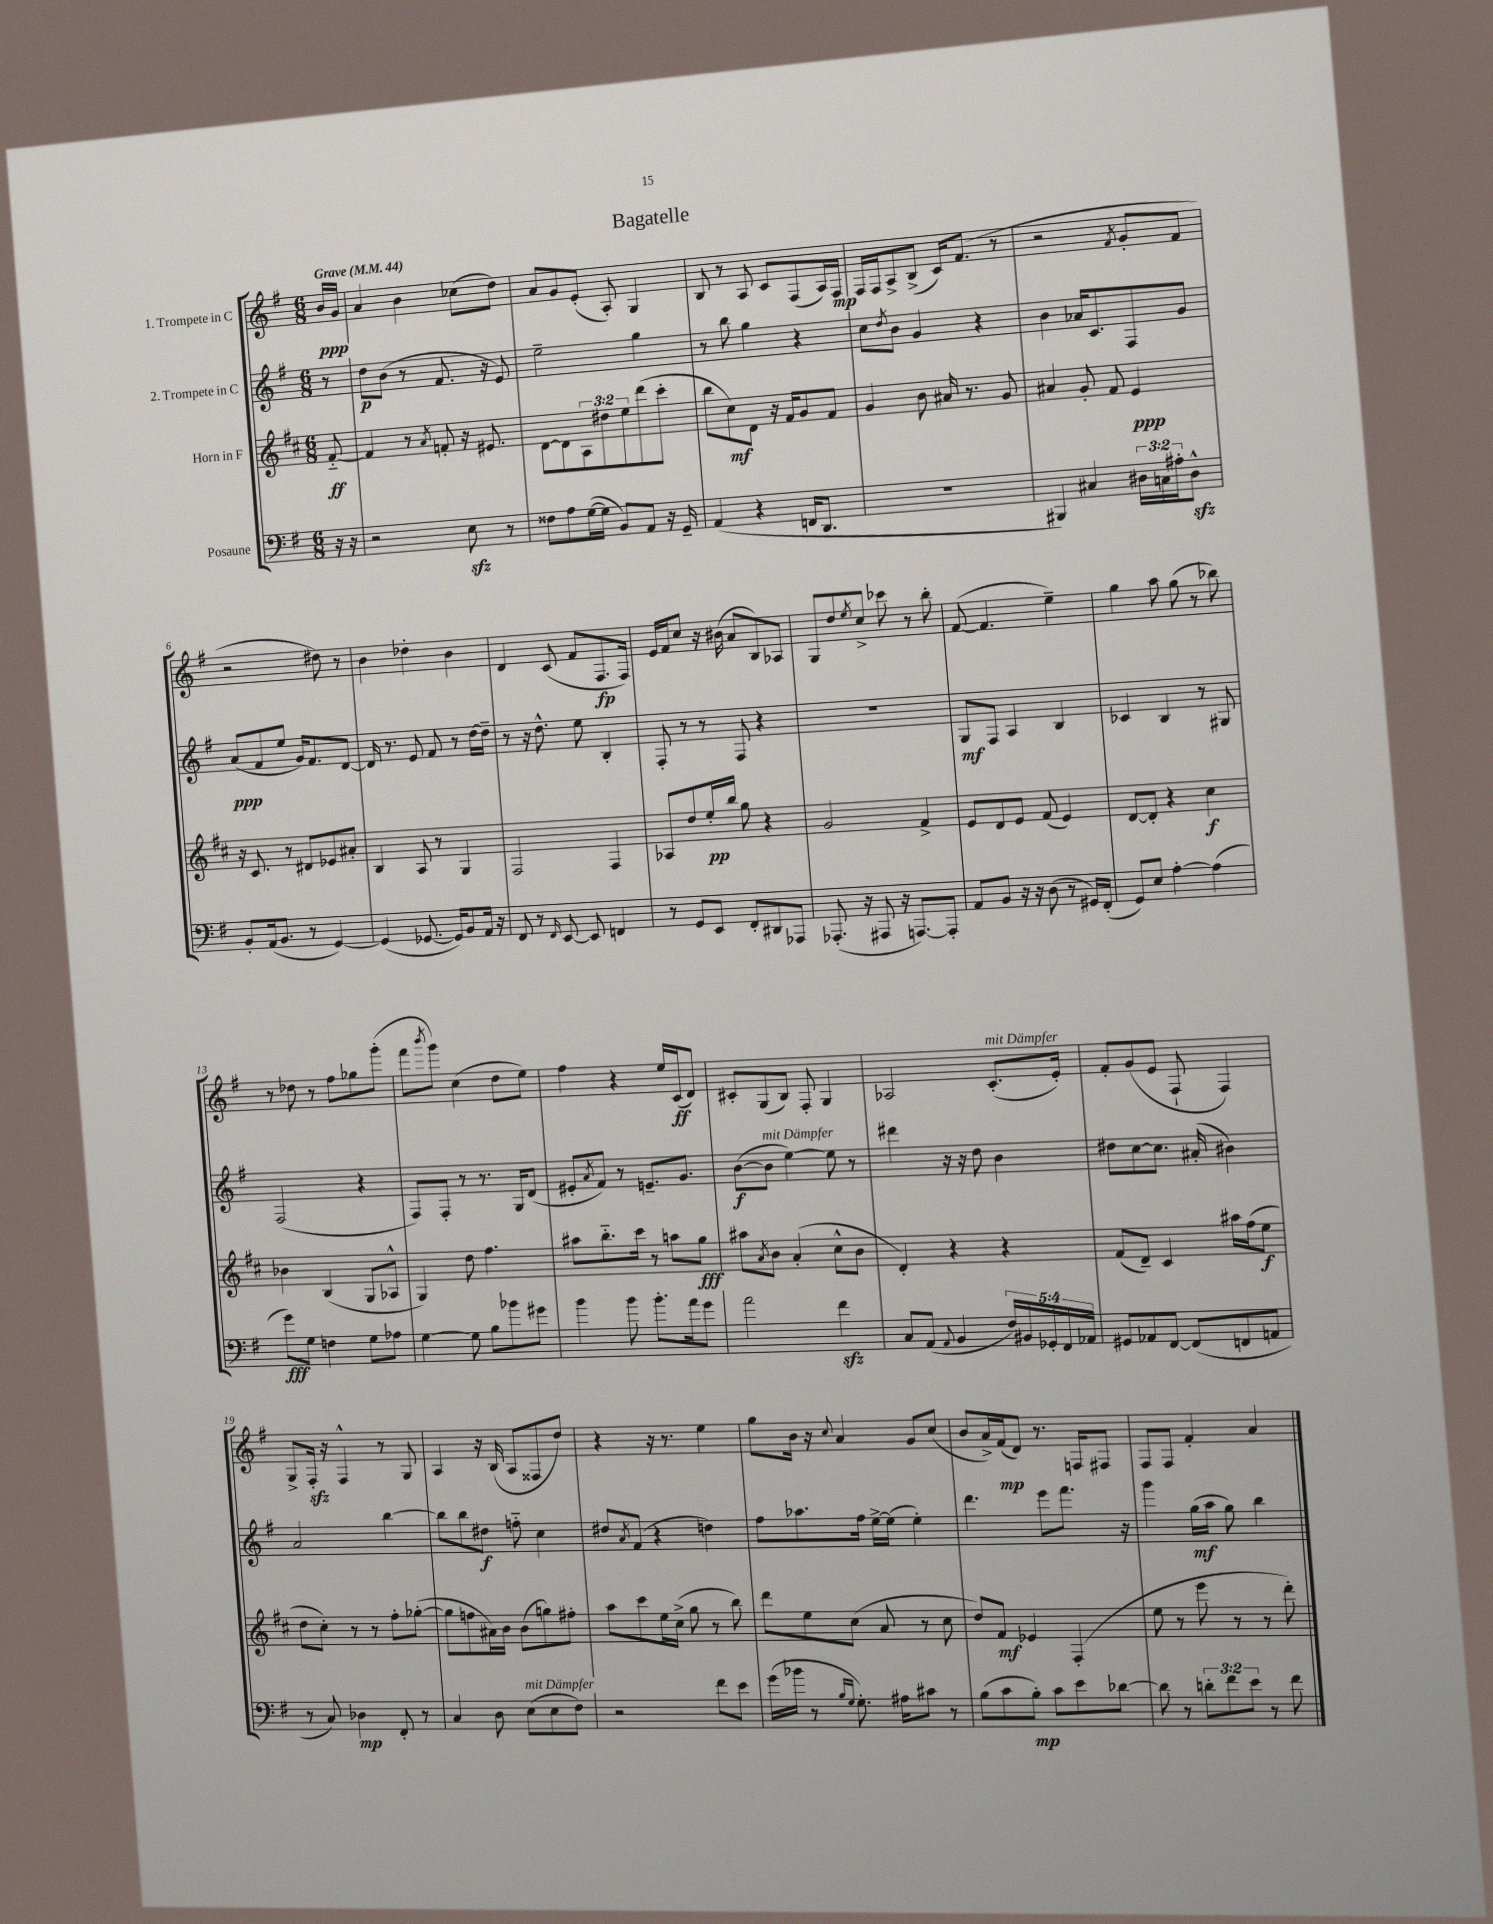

**kern	**dynam	**kern	**dynam	**kern	**dynam	**kern	**dynam
*part4	*part4	*part3	*part3	*part2	*part2	*part1	*part1
*staff4	*staff4	*staff3	*staff3	*staff2	*staff2	*staff1	*staff1
*I"Posaune	*	*I"Horn in F	*	*I"2. Trompete in C	*	*I"1. Trompete in C	*
*clefF4	*	*clefG2	*	*clefG2	*	*clefG2	*
*k[f#]	*	*k[f#c#]	*	*k[f#]	*	*k[f#]	*
*M6/8	*	*M6/8	*	*M6/8	*	*M6/8	*
*MM44	*	*MM44	*	*MM44	*	*MM44	*
=	=	=	=	=	=	=	=
!	!	!	!	!	!	!LO:TX:a:B:t=Grave	!
16r	.	[8f#/	ff	8r	.	16b/LL	ppp
16r	.	.	.	.	.	16g/JJ	.
=1	=1	=1	=1	=1	=1	=1	=1
2r	.	4f#/]	.	8dd\L	p	4a/	.
.	.	.	.	(8b\J	.	.	.
.	.	8r	.	8r	.	4b\	.
.	.	8qa/	.	.	.	.	.
.	.	8fn'/	.	8.f#/	.	.	.
8Ezz\	.	16r	.	.	.	(8cc-X\L	.
.	.	8.e#X/	.	16r	.	.	.
8r	.	.	.	8e/)	.	8dd\J)	.
=2	=2	=2	=2	=2	=2	=2	=2
8F##X\L	.	[8d\L	.	2ee~\	.	8a/L	.
8A\	.	8d\]	.	.	.	8g/	.
([16G\L	.	12A\	.	.	.	(8e'/J	.
16G\JJ]	.	.	.	.	.	.	.
.	.	12dd#X\	.	.	.	.	.
8BB/L)	.	.	.	.	.	8A'/)	.
.	.	12ee\	.	.	.	.	.
8AA/J	.	(8ddd\	.	4gg\	.	4G/	.
16r	.	8ccc#'\J	.	.	.	.	.
16GG~/	.	.	.	.	.	.	.
=3	=3	=3	=3	=3	=3	=3	=3
(4AA/	.	8bb\L	.	8r	.	8B/	.
.	.	8cc#\)	mf	8bb\	.	8r	.
4r	.	8d\J	.	4gg\	.	8A/	.
.	.	16r	.	.	.	8c/L	.
.	.	16f#/KL	.	.	.	.	.
16FFn/KL	.	8g/	.	4r	.	(8F#/	.
8.DD/J	.	.	.	.	.	.	.
.	.	8f#/J	.	.	.	16A/L)	.
.	.	.	.	.	.	16F#/JJ	mp
=4	=4	=4	=4	=4	=4	=4	=4
2.r	.	4g/	.	8cc\L	.	16F#/LL	.
.	.	.	.	.	.	16F#/J	.
.	.	.	.	8qdd/	.	.	.
.	.	.	.	8b\J	.	8A^/	.
.	.	8b\	.	4g/	.	(8B^/J	.
.	.	16a#X/	.	.	.	16c/KL)	.
.	.	8.r	.	.	.	(8.f#/J	.
.	.	.	.	4r	.	.	.
.	.	8g/	.	.	.	8r	.
=5	=5	=5	=5	=5	=5	=5	=5
4BBB#X/)	.	4a#X/	.	4b\	.	2r	.
4C#X/	.	8g'/	.	16a-X/KL	.	.	.
.	.	.	.	8.c/	.	.	.
.	.	8f#/	.	.	.	.	.
.	.	.	.	.	.	8qf#/	.
24D#X\LL	.	4e/	ppp	8F#/	.	8g'/L	.
24Cn\	.	.	.	.	.	.	.
24A#X'\J	.	.	.	.	.	.	.
8D#zz^^\J	.	.	.	8g/J	.	8f#/J	.
!!LO:LB:g=z
=6	=6	=6	=6	=6	=6	=6	=6
8BB'/L	.	16r	.	(8a/L	ppp	2r	.
.	.	8.c#/	.	.	.	.	.
(16AA/k	.	.	.	8f#/	.	.	.
8.BB/J	.	.	.	.	.	.	.
.	.	8r	.	8ee/J	.	.	.
8r	.	8d#X/L	.	16g/KL)	.	.	.
.	.	.	.	8.f#/	.	.	.
[4GG/)	.	8e-X/	.	.	.	8dd#X\)	.
.	.	8a#X'/J	.	[8d/J	.	8r	.
=7	=7	=7	=7	=7	=7	=7	=7
(4GG/]	.	4B/	.	16d/]	.	4b\	.
.	.	.	.	8.r	.	.	.
[8.GG-X/	.	8A/	.	8e/	.	4dd-X'\	.
.	.	8r	.	8f#/	.	.	.
16GG-/KL])	.	.	.	.	.	.	.
8BB/	.	4G/	.	8r	.	4b\	.
16AA/Jk	.	.	.	[16dd\LL	.	.	.
16r	.	.	.	16dd~\JJ]	.	.	.
=8	=8	=8	=8	=8	=8	=8	=8
8FF#/	.	2F#/	.	8r	.	4d/	.
8r	.	.	.	16r	.	.	.
.	.	.	.	8.dd^^\	.	.	.
16qqFF#/	.	.	.	.	.	.	.
[8EE/	.	.	.	.	.	(8c/	.
8EE/]	.	.	.	8ee\	.	8f#/L	.
4FFn/	.	4F#/	.	4B'/	.	8.F#/	fp
.	.	.	.	.	.	16F#/Jk)	.
=9	=9	=9	=9	=9	=9	=9	=9
8r	.	8A-X/L	.	8F#'/	.	16e/LL	.
.	.	.	.	.	.	16f#/J	.
8GG/L	.	8dd/	.	8r	.	8cc/J	.
8EE/J	.	16ee'/L	pp	8r	.	16r	.
.	.	16bb/JJ	.	.	.	(16b#X\	.
8FF#'/L	.	8gg\	.	8F#/	.	8a/L	.
8DD#X/	.	4r	.	4r	.	8B/)	.
8AAA-X/J	.	.	.	.	.	8A-X/J	.
=10	=10	=10	=10	=10	=10	=10	=10
(8.AAA-X'/	.	2g/	.	2.r	.	8G/L	.
.	.	.	.	.	.	8dd/	.
16r	.	.	.	.	.	.	.
.	.	.	.	.	.	8qee/	.
8AAA#X/	.	.	.	.	.	8cc^/J	.
16r	.	.	.	.	.	8ccc-X\	.
[8.AAAn/L)	.	.	.	.	.	.	.
.	.	4f#^/	.	.	.	8r	.
8AAA'/J]	.	.	.	.	.	8bb'\	.
=11	=11	=11	=11	=11	=11	=11	=11
8AA/L	.	8e/L	.	8G/L	mf	([8f#/	.
8BB/J	.	8d/	.	8F#/J	.	4.f#/]	.
16r	.	8e/J	.	4A/	.	.	.
16r	.	.	.	.	.	.	.
(8D\	.	(8f#/	.	.	.	.	.
8r	.	4e/)	.	4B/	.	4ee~\)	.
16GG#X/LL)	.	.	.	.	.	.	.
(16FF#'/JJ	.	.	.	.	.	.	.
=12	=12	=12	=12	=12	=12	=12	=12
8GG/L)	.	[8d/L	.	4c-X/	.	4gg\	.
8E/J	.	8d'/J]	.	.	.	.	.
[4A'\	.	4r	.	4B/	.	8aa\	.
.	.	.	.	.	.	(8gg\	.
(4A\]	.	4cc#\	f	8r	.	8r	.
.	.	.	.	8G#X/	.	8bb-X\)	.
!!LO:LB:g=z
=13	=13	=13	=13	=13	=13	=13	=13
8g\L)	fff	4b-X\	.	(2F#/	.	8r	.
8G\J	.	.	.	.	.	8dd-X\	.
4Fn\	.	(4B/	.	.	.	8r	.
.	.	.	.	.	.	8ff#\L	.
8G\L	.	8G/L	.	4r	.	8gg-X\	.
8A-X\J	.	8A-X^^/J	.	.	.	(8ggg'\J	.
=14	=14	=14	=14	=14	=14	=14	=14
[4G\	.	4G/)	.	8F#/L)	.	8fff#\L	.
.	.	.	.	.	.	8qbbb/	.
.	.	.	.	8F#'/J	.	8ggg\J)	.
8G\]	.	8dd\	.	8r	.	(4cc\	.
8B\L	.	4.ff#\	.	8.r	.	.	.
8b-X\	.	.	.	.	.	8dd\L	.
.	.	.	.	16G/KL	.	.	.
8g#X\J	.	.	.	(8d/J	.	8ee\J)	.
=15	=15	=15	=15	=15	=15	=15	=15
4b\	.	8aa#X\L	.	8e#X'/L	.	4ff#\	.
.	.	.	.	8qa/	.	.	.
.	.	8.bb\	.	8f#/J)	.	.	.
8b\	.	.	.	8r	.	4r	.
.	.	16ccc#\Jk	.	.	.	.	.
8.b'\L	.	8r	.	8.en~/L	.	.	.
.	.	8aan\L	.	.	.	16ee/LL	.
16a\k	.	.	.	8.g/J	.	(16c/J	ff
8g\J	.	8gg\J	fff	.	.	8d/J)	.
=16	=16	=16	=16	=16	=16	=16	=16
2a\	.	8aa#X\L	.	([8b\L	f	8c#X'/L	.
.	.	8qa/	.	.	.	.	.
!	!	!	!	!LO:TX:a:i:t=mit Dämpfer	!	!	!
.	.	8b\J	.	8b\J]	.	(8G/	.
.	.	(4a'/	.	[4ee\)	.	8B/J)	.
.	.	.	.	.	.	8F#'/	.
4f#zz\	.	8cc#^^\L	.	8ee\]	.	4G/	.
.	.	8b\J	.	8r	.	.	.
=17	=17	=17	=17	=17	=17	=17	=17
8C/L	.	4d'/)	.	4ddd#X\	.	2A-X/	.
(8AA/J	.	.	.	.	.	.	.
8qqAA/	.	.	.	.	.	.	.
4BB/	.	4r	.	16r	.	.	.
.	.	.	.	16r	.	.	.
.	.	.	.	8dd\	.	.	.
!	!	!	!	!	!	!LO:TX:a:i:t=mit Dämpfer	!
20F#/LL)	.	4r	.	4b\	.	(8.c'/L	.
20BB#X/	.	.	.	.	.	.	.
20GG-X'/	.	.	.	.	.	.	.
20FF#/	.	.	.	.	.	.	.
.	.	.	.	.	.	16e'/Jk)	.
20AA-X/JJ	.	.	.	.	.	.	.
=18	=18	=18	=18	=18	=18	=18	=18
8GG#X/L	.	(8f#/L	.	8dd#X\L	.	8f#'/L	.
8AA-X/	.	8d~/J)	.	[8cc\	.	(8g/	.
[8FF#/J	.	4c#/	.	8.cc\J]	.	8e/J	.
(8FF#/L]	.	.	.	.	.	8F#`/	.
.	.	.	.	(16a#X'/	.	.	.
8FFn/	.	16aa#X\LL	.	4b#X\)	.	4F#/)	.
.	.	(16ff#\J	.	.	.	.	.
8AAn/J	.	8ee\J	f	.	.	.	.
!!LO:LB:g=z
=19	=19	=19	=19	=19	=19	=19	=19
8r	.	8dd\L	.	2a/	.	8G^/L	.
8C/)	.	8cc#'\J)	.	.	.	16F#zz'/Jk	.
.	.	.	.	.	.	16r	.
4D-X\	mp	8r	.	.	.	4F#^^/	.
.	.	8r	.	.	.	.	.
8FF#'/	.	8ff#'\L	.	[4bb\	.	8r	.
8r	.	([8gg-X'\J	.	.	.	8G/	.
=20	=20	=20	=20	=20	=20	=20	=20
4C/	.	8gg-\L]	.	8bb\L]	.	4A/	.
.	.	8ffn\	.	8bb\	.	.	.
8D\	.	16a#X\L)	.	8dd#X\J	f	16r	.
.	.	16b\JJ	.	.	.	(16B/	.
!LO:TX:a:i:t=mit Dämpfer	!	!	!	!	!	!	!
(8E\L	.	(8b\L	.	8ffn\	.	8A/L	.
8E\	.	8ggn\)	.	4cc\	.	8F##X/	.
8F#\J)	.	8ff#X'\J	.	.	.	8dd/J)	.
=21	=21	=21	=21	=21	=21	=21	=21
2r	.	8aa\L	.	8dd#X/L	.	4r	.
.	.	.	.	8qa/	.	.	.
.	.	8ccc#\	.	(8f#/J	.	.	.
.	.	16ee\L	.	4r	.	16r	.
.	.	(16cc#^\JJ	.	.	.	8.r	.
.	.	8gg\	.	.	.	.	.
8f#\L	.	8r	.	4ddn\)	.	4ee\	.
8e\J	.	8bb\)	.	.	.	.	.
=22	=22	=22	=22	=22	=22	=22	=22
(16g\LL	.	8ddd\L	.	8ff#\L	.	8gg\L	.
16b-X\JJ	.	.	.	.	.	.	.
8r	.	8ee\	.	8.aa-X\	.	16b\Jk	.
.	.	.	.	.	.	16r	.
16qqB/LL	.	.	.	.	.	.	.
16qqG/JJ	.	.	.	.	.	8qqcc/	.
8.G'\)	.	(8cc#\J	.	.	.	4a/	.
.	.	.	.	16ff#\Jk	.	.	.
.	.	8a/	.	[16ee^\LL	.	.	.
16A#X\KL	.	.	.	(16ee\JJ]	.	.	.
8c#X\J	.	8r	.	4ee'\)	.	8g/L	.
8r	.	8cc#\	.	.	.	(8cc/J	.
=23	=23	=23	=23	=23	=23	=23	=23
(8B\L	.	8dd/L)	.	4.ddd\	.	8b/L	.
8c\	.	8f#/J	mf	.	.	16a^/L)	.
.	.	.	.	.	.	(16f#/J	mp
8B'\J)	mp	4e-X/	.	.	.	8d/J)	.
8c\L	.	.	.	8eee\L	.	8.r	.
8e\	.	(4F#'/	.	8.fff#\J	.	.	.
.	.	.	.	.	.	16Fn/KL	.
[8d-X\J	.	.	.	.	.	8F#X/J	.
.	.	.	.	16r	.	.	.
=24	=24	=24	=24	=24	=24	=24	=24
8d-\]	.	8ee\	.	4ggg\	.	8F#/L	.
8r	.	8r	.	.	.	8F#/J	.
12dn'\L	.	8eee\	.	(16gg\LL	mf	4f#'/	.
.	.	.	.	16aa\JJ	.	.	.
12f#\	.	.	.	.	.	.	.
.	.	8r	.	8gg\)	.	.	.
12e\J	.	.	.	.	.	.	.
8r	.	8r	.	4bb\	.	4a/	.
8f#\	.	8ddd'\)	.	.	.	.	.
==	==	==	==	==	==	==	==
*-	*-	*-	*-	*-	*-	*-	*-
